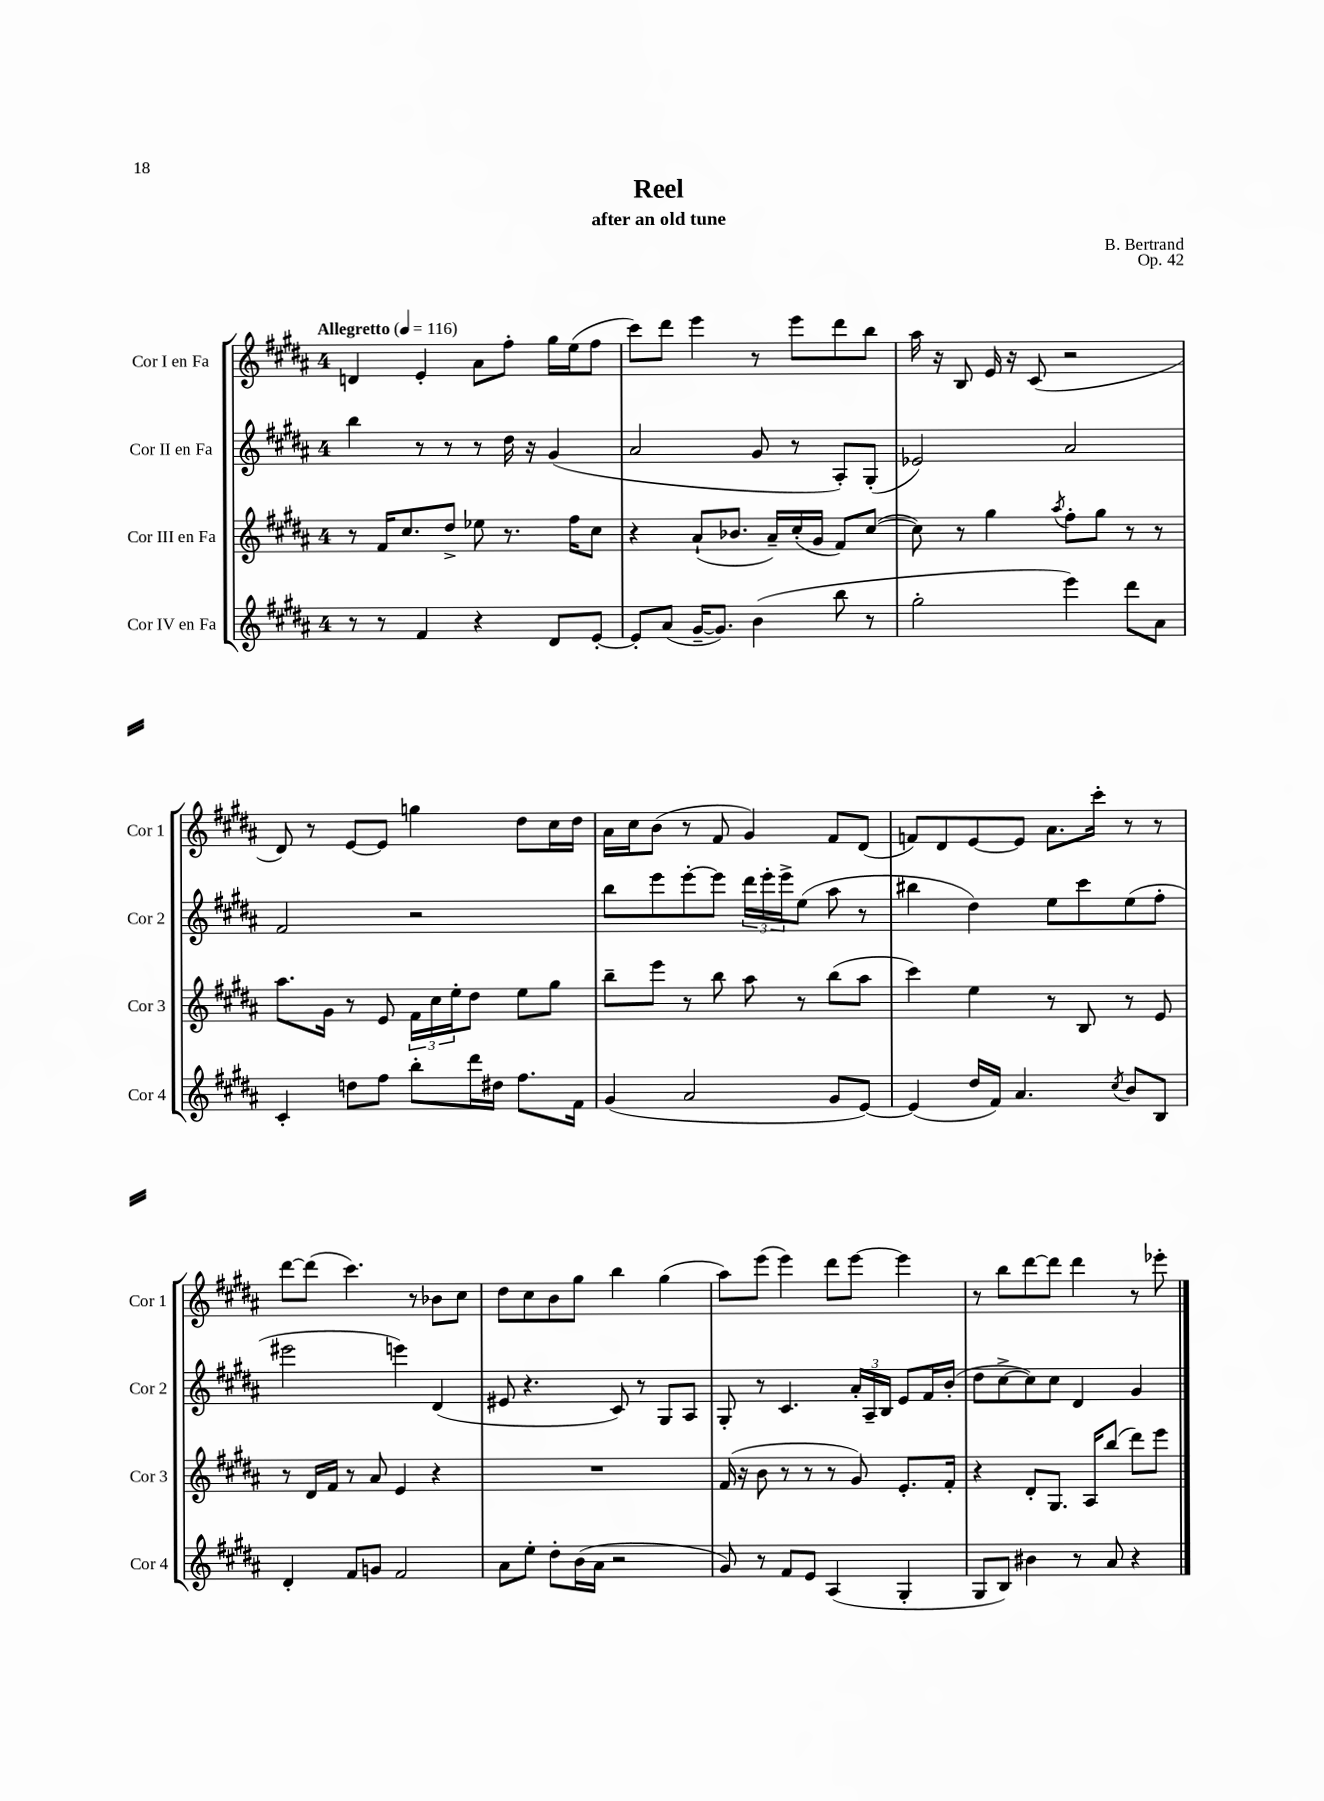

**kern	**kern	**kern	**kern
*part4	*part3	*part2	*part1
*staff4	*staff3	*staff2	*staff1
*I"Cor IV en Fa	*I"Cor III en Fa	*I"Cor II en Fa	*I"Cor I en Fa
*I'Cor 4	*I'Cor 3	*I'Cor 2	*I'Cor 1
*clefG2	*clefG2	*clefG2	*clefG2
*k[f#c#g#d#a#]	*k[f#c#g#d#a#]	*k[f#c#g#d#a#]	*k[f#c#g#d#a#]
*M4/4	*M4/4	*M4/4	*M4/4
*MM116	*MM116	*MM116	*MM116
=1	=1	=1	=1
!	!	!	!LO:TX:a:B:t=Allegretto
8r	8r	4bb\	4dn/
8r	16f#/KL	.	.
.	8.cc#/	.	.
4f#/	.	8r	4e'/
.	8dd#^/J	8r	.
4r	8ee-X\	8r	8a#\L
.	8.r	16dd#\	8ff#'\J
.	.	16r	.
8d#/L	.	(4g#/	16gg#\LL
.	16ff#\KL	.	(16ee\J
[8e'/J	8cc#\J	.	8ff#\J
=2	=2	=2	=2
8e'/L]	4r	2a#/	8ccc#\L)
(8a#/J	.	.	8ddd#\J
[16g#~/KL	(8a#`/L	.	4eee\
8.g#/J])	.	.	.
.	8.b-X/J	.	.
(4b\	.	8g#/	8r
.	16a#~/LL)	.	.
.	(16cc#'/	8r	8eee\L
.	16g#/JJ	.	.
8bb\	8f#/L)	8A#'/L)	8ddd#\
8r	([8cc#/J	(8G#'/J	8bb\J
=3	=3	=3	=3
2gg#'\	8cc#\])	2e-X/)	16aa#\
.	.	.	16r
.	8r	.	8B/
.	4gg#\	.	16e/
.	.	.	16r
.	.	.	(8c#/
.	8qaa#/	.	.
4eee\)	8ff#'\L	2a#/	2r
.	8gg#\J	.	.
8ddd#\L	8r	.	.
8a#\J	8r	.	.
!!LO:LB:g=z
=4	=4	=4	=4
4c#'/	8.aa#\L	2f#/	8d#/)
.	.	.	8r
.	16g#\Jk	.	.
8ddn\L	8r	.	[8e/L
8ff#\J	8e/	.	8e/J]
8bb'\L	24f#\LL	2r	4ggn\
.	24cc#\	.	.
.	24ee'\J	.	.
16ddd#\L	8dd#\J	.	.
16dd#X\JJ	.	.	.
8.ff#\L	8ee\L	.	8dd#\L
.	8gg#\J	.	16cc#\L
16f#\Jk	.	.	16dd#\JJ
=5	=5	=5	=5
(4g#/	8bb~\L	8bb\L	16a#\LL
.	.	.	16cc#\J
.	8eee\J	8eee\	(8b\J
2a#/	8r	[8eee'\	8r
.	8bb\	8eee\J]	8f#/
.	8aa#\	24ddd#\LL	4g#/)
.	.	24eee'\	.
.	.	24eee^\J	.
.	8r	(8ee\J	.
8g#/L	(8bb\L	8aa#\	8f#/L
[8e/J)	8aa#\J	8r	(8d#/J
=6	=6	=6	=6
(4e/]	4ccc#\)	4bb#X\	8fn/L)
.	.	.	8d#/
16dd#/LL	4ee\	4dd#\)	[8e/
16f#/JJ)	.	.	.
4.a#/	.	.	8e/J]
.	8r	8ee\L	8.a#\L
.	8B/	8ccc#\	.
.	.	.	16ccc#'\Jk
8qcc#/	.	.	.
8b/L	8r	(8ee\	8r
8B/J	8e/	8ff#'\J	8r
!!LO:LB:g=z
=7	=7	=7	=7
4d#'/	8r	2eee#X\	[8ddd#\L
.	16d#/LL	.	(8ddd#\J]
.	16f#/JJ	.	.
8f#/L	8r	.	4.ccc#\)
8gn/J	8a#/	.	.
2f#/	4e/	4eeen\)	.
.	.	.	8r
.	4r	(4d#/	8b-X\L
.	.	.	8cc#\J
=8	=8	=8	=8
8a#\L	1r	8e#X/	8dd#\L
8ee'\J	.	4.r	8cc#\
8dd#'\L	.	.	8b\
(16b\L	.	.	8gg#\J
16a#\JJ	.	.	.
2r	.	8c#/)	4bb\
.	.	8r	.
.	.	8G#/L	(4gg#\
.	.	8A#/J	.
=9	=9	=9	=9
8g#/)	(16f#/	8G#'/	8aa#\L)
.	16r	.	.
8r	8b\	8r	(8eee\J
8f#/L	8r	4.c#/	4eee\)
8e/J	8r	.	.
(4A#/	8r	.	8ddd#\L
.	8g#/)	24a#'/LL	[8eee\J
.	.	24A#~/	.
.	.	24B/JJ	.
4G#'/	8.e'/L	8e/L	4eee\]
.	.	16f#/L	.
.	16f#'/Jk	(16b'/JJ	.
=10	=10	=10	=10
8G#/L	4r	8dd#\L	8r
8B/J)	.	[8cc#^\	8bb\L
4b#X\	8d#'/L	8cc#\])	[8ddd#\
.	8.G#/J	8cc#\J	8ddd#\J]
8r	.	4d#/	4ddd#\
.	16A#/KL	.	.
8a#/	(8bb/J	.	.
4r	8ddd#\L)	4g#/	8r
.	8eee\J	.	8eee-X'\
==	==	==	==
*-	*-	*-	*-
